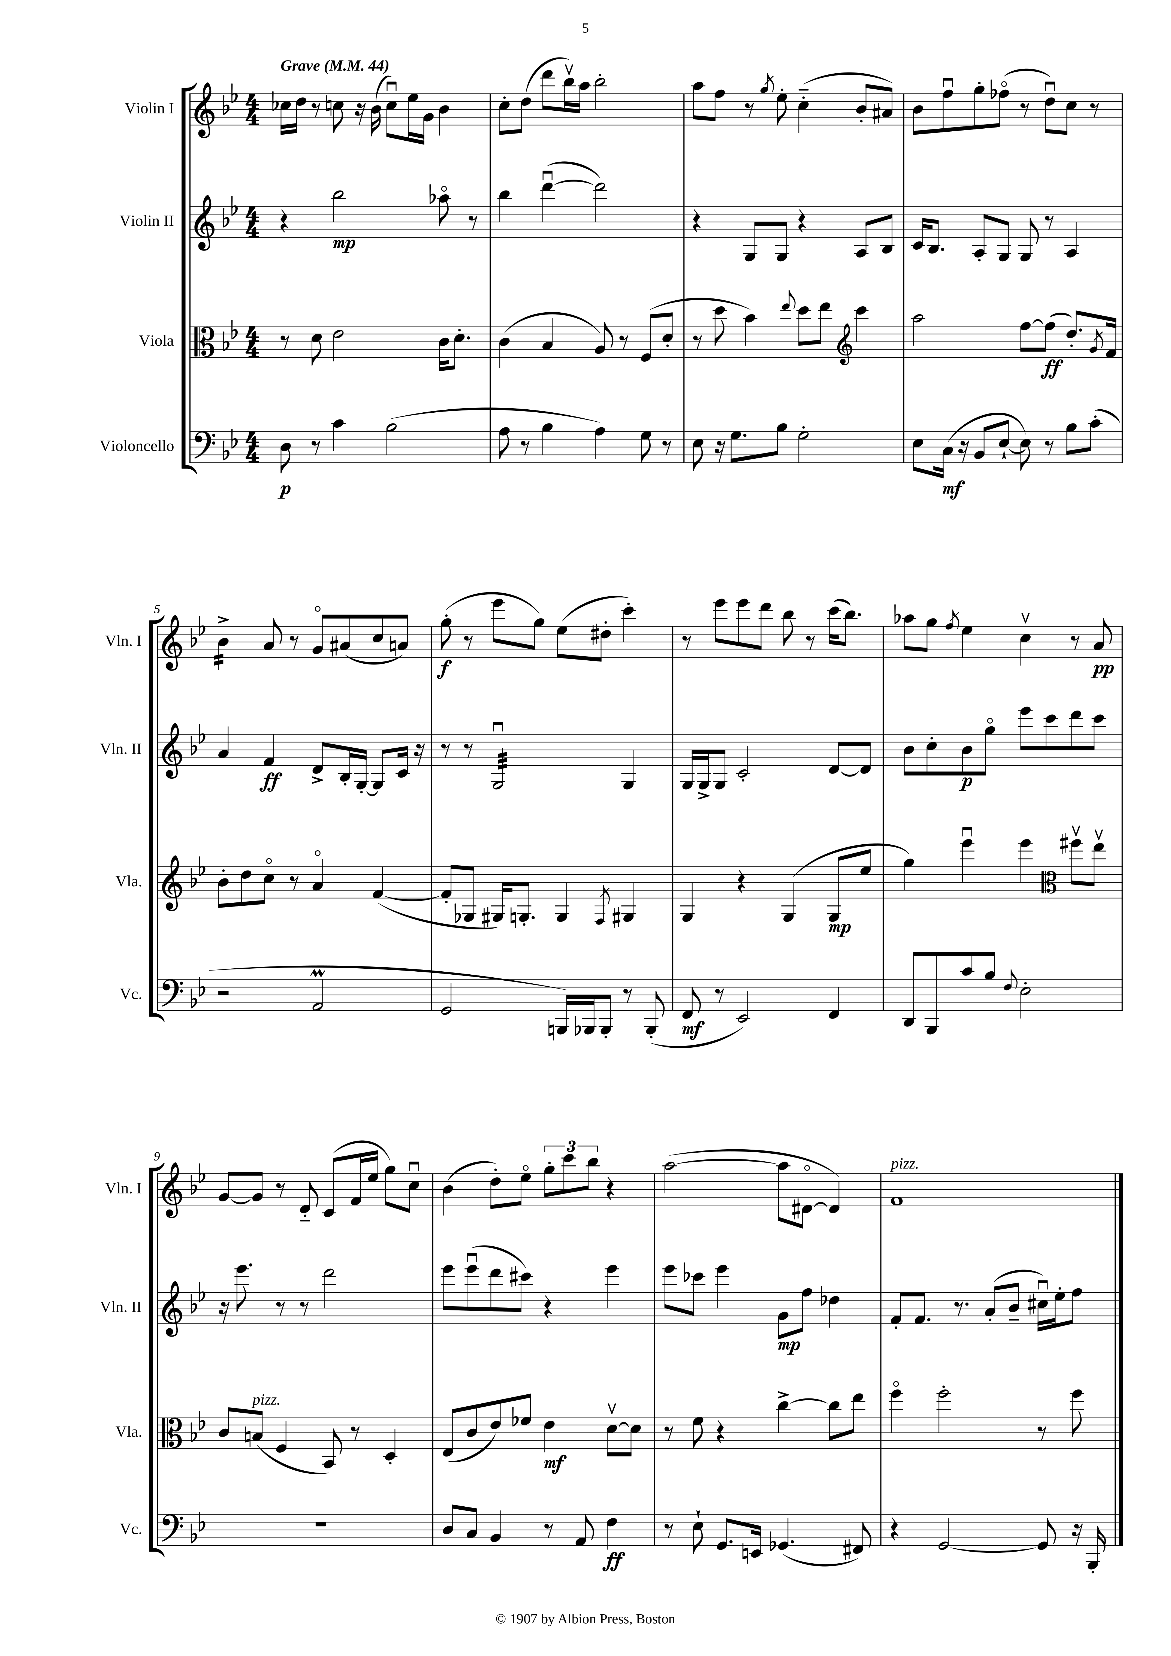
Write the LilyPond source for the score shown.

<<
\new StaffGroup <<
\new Staff = "s0" \with { instrumentName = "Violin I" shortInstrumentName = "Vln. I" } {
    \clef treble \key bes \major \numericTimeSignature \time 4/4 \tempo "Grave" 4 = 44
    ces''16 d''16 r8 c''8 r16 bes'16( c''8\downbow) ees''16 g'16 bes'4 |
    c''8-. d''8( d'''8 bes''16\upbow) a''16 bes''2-. |
    a''8 f''8 r8 \acciaccatura { g''8 } ees''8-. c''4-_( bes'8-. ais'8) |
    bes'8 f''8\downbow g''8-. fes''8\flageolet( r8 d''8\downbow) c''8 r8 |
    bes'4:16-> a'8 r8 g'8\flageolet ais'8( c''8 a'8) |
    g''8-.\f( r8 ees'''8 g''8) ees''8( dis''8-. c'''4-.) |
    r8 ees'''8 ees'''8 d'''8 bes''8 r8 c'''16( bes''8.) |
    aes''8 g''8 \acciaccatura { f''8 } ees''4 c''4\upbow r8 a'8\pp |
    g'8~ g'8 r8 d'8-_ c'8( f'16 ees''16 g''8) c''8\downbow |
    bes'4( d''8-.) ees''8\flageolet \tuplet 3/2 { g''8-. c'''8 bes''8 } r4 |
    a''2~( a''8 dis'8~\flageolet dis'4) |
    f'1^\markup { \italic "pizz." } \bar "|." |
}
\new Staff = "s1" \with { instrumentName = "Violin II" shortInstrumentName = "Vln. II" } {
    \clef treble \key bes \major \numericTimeSignature \time 4/4
    r4 bes''2\mp aes''8\flageolet r8 |
    bes''4 d'''4~\downbow( d'''2) |
    r4 g8 g8 r4 a8 bes8 |
    c'16 bes8. a8-. g8 g8 r8 a4 |
    a'4 f'4\ff d'8-> bes16-. g16~-. g8 c'16 r16 |
    r8 r8 g2:32\downbow g4 |
    g16 g16-> g8 c'2-. d'8~ d'8 |
    bes'8 c''8-. bes'8\p g''8\flageolet ees'''8 c'''8 d'''8 c'''8 |
    r16 ees'''8. r8 r8 d'''2 |
    ees'''8 ees'''8\downbow( d'''8 cis'''8) r4 ees'''4 |
    ees'''8 ces'''8 ees'''4 g'8\mp f''8 des''4 |
    f'8-. f'8. r8. a'8-.( bes'8-- cis''16\downbow) ees''16-. f''8 \bar "|." |
}
\new Staff = "s2" \with { instrumentName = "Viola" shortInstrumentName = "Vla." } {
    \clef alto \key bes \major \numericTimeSignature \time 4/4
    r8 d'8 ees'2 c'16 d'8.-. |
    c'4( bes4 a8) r8 f8( d'8-. |
    r8 d''8 bes'4) \appoggiatura { ees''8 } d''8 ees''8 \clef treble c'''4 |
    a''2 f''8~ f''8\ff( d''8.-.) \acciaccatura { g'8 } f'16 |
    bes'8-. d''8 c''8\flageolet r8 a'4\flageolet f'4~( |
    f'8-. ges8 gis16) g8.-. g4 \acciaccatura { f8 } gis4 |
    g4 r4 g4( g8\mp ees''8 |
    g''4) ees'''4\downbow ees'''4 \clef alto fis''8\upbow ees''8\upbow |
    c'8 b8^\markup { \italic "pizz." }( f4 bes,8) r8 d4-. |
    ees8( c'8 ees'8) fes'8 ees'4\mf d'8~\upbow d'8 |
    r8 f'8 r4 c''4~-> c''8 ees''8 |
    f''4\flageolet f''2-. r8 f''8 \bar "|." |
}
\new Staff = "s3" \with { instrumentName = "Violoncello" shortInstrumentName = "Vc." } {
    \clef bass \key bes \major \numericTimeSignature \time 4/4
    d8\p r8 c'4 bes2( |
    a8 r8 bes4 a4) g8 r8 |
    ees8 r16 g8. bes8 g2-. |
    ees8 c16\mf( r16 bes,8 ees8~-! ees8) r8 bes8 c'8-.( |
    r2 a,2\prall |
    g,2 b,,16) bes,,16 bes,,8-. r8 bes,,8-.( |
    f,8\mf r8 ees,2) f,4 |
    d,8 bes,,8 c'8 bes8 \appoggiatura { f8 } ees2-. |
    R1 |
    d8 c8 bes,4 r8 a,8 f4\ff |
    r8 ees8-! g,8. e,16 ges,4.( fis,8) |
    r4 g,2~ g,8 r16 bes,,16-. \bar "|." |
}
>>
>>
